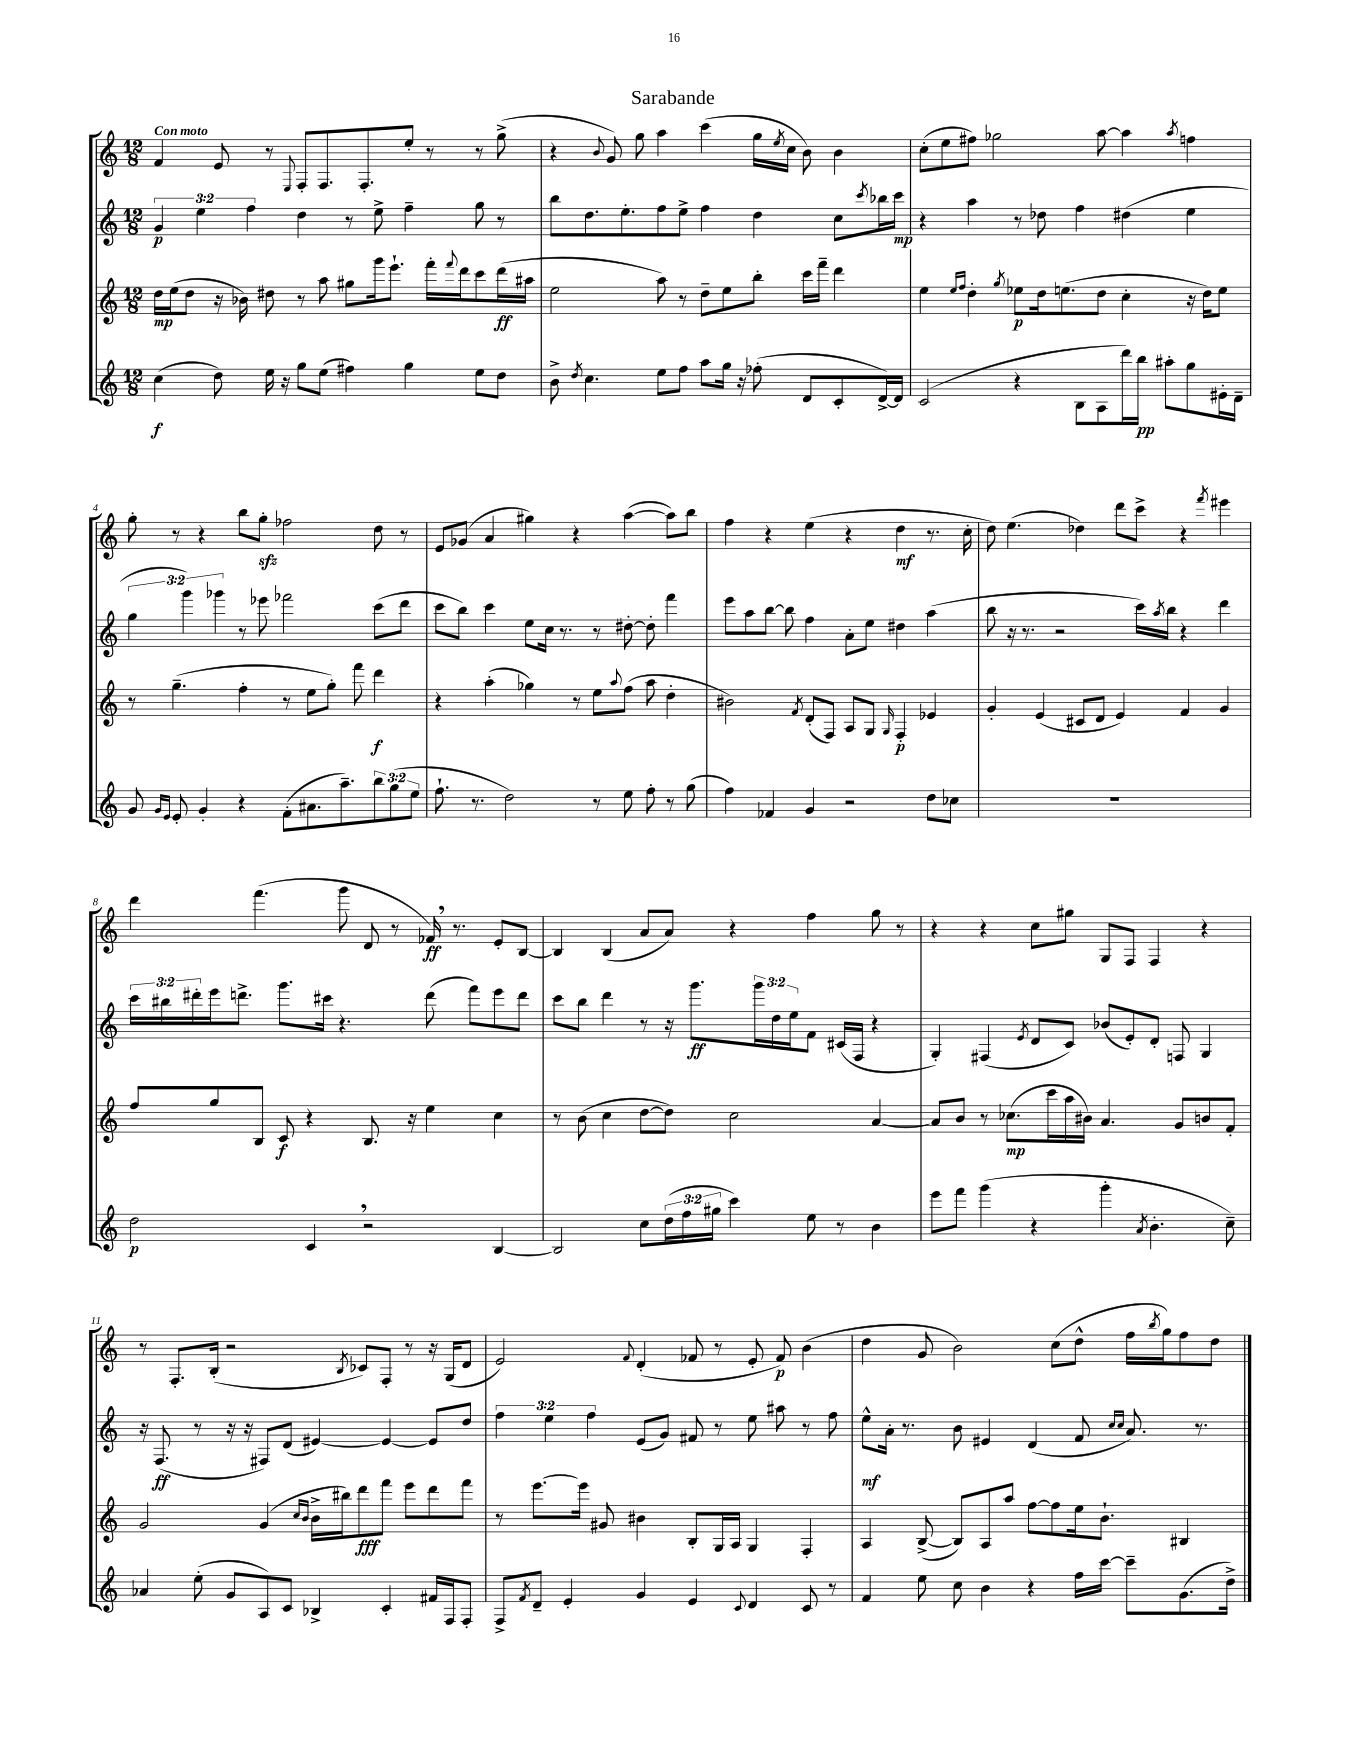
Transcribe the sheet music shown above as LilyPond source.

\header { title = "Sarabande" }
<<
\new StaffGroup <<
\new Staff = "s0" {
    \clef treble \key c \major \numericTimeSignature \time 12/8 \tempo "Con moto"
    f'4 e'8 r8 \appoggiatura { e8 } f8-. f8. f8.-. e''8-. r8 r8 g''8->( |
    r4 \appoggiatura { b'8 } g'8) g''8 a''4 c'''4( g''16 \acciaccatura { e''8 } c''16 b'8) b'4 |
    c''8-.( e''8 fis''8) ges''2 a''8~ a''4 \acciaccatura { a''8 } f''4 |
    g''8-. r8 r4 b''8 g''8-.\sfz fes''2 d''8 r8 |
    e'8 ges'8( a'4 gis''4) r4 a''4~( a''8) b''8 |
    f''4 r4 e''4( r4 d''4\mf r8. c''16-. |
    d''8) e''4.( des''4) d'''8 c'''8-> r4 \acciaccatura { f'''8 } eis'''4 |
    d'''4 f'''4.( g'''8 d'8 r8 fes'16\ff) \breathe r8. e'8-. b8~ |
    b4 b4( a'8 a'8) r4 f''4 g''8 r8 |
    r4 r4 c''8 gis''8 g8 f8 f4 r4 |
    r8 f8.-. b16-.( r2 \acciaccatura { b8 } ces'8) f8-. r8 r16 g16( d'8 |
    e'2) \appoggiatura { f'8 } d'4-.( fes'8 r8 e'8-. fes'8\p) b'4( |
    d''4 g'8 b'2) c''8( d''8-^ f''16 \acciaccatura { b''8 } g''16) f''8 d''8 \bar "|." |
}
\new Staff = "s1" {
    \clef treble \key c \major \numericTimeSignature \time 12/8 \override Staff.TupletNumber.text = #tuplet-number::calc-fraction-text
    \tuplet 3/2 { g'4\p e''4 f''4 } d''4 r8 e''8-> f''4-- g''8 r8 |
    b''8 d''8. e''8.-. f''8 e''8-> f''4 d''4 c''8 \acciaccatura { c'''8 } bes''16 c'''16\mp |
    r4 a''4 r8 des''8 f''4 dis''4( e''4 |
    \tuplet 3/2 { g''4 g'''4) ges'''4 } r8 ees'''8 fes'''2 c'''8( d'''8 |
    c'''8 b''8) c'''4 e''8 c''16 r8. r8 dis''8~-. dis''8-. f'''4 |
    e'''8 a''8 b''8~ b''8 f''4 a'8-. e''8 dis''4 a''4( |
    b''8 r16 r8. r2 c'''16) \acciaccatura { a''8 } b''16 r4 d'''4 |
    \tuplet 3/2 { c'''16 bis''16 dis'''16-. } e'''16 d'''8.-> g'''8. cis'''16 r4. d'''8( f'''8) e'''8 d'''8 |
    c'''8 b''8 d'''4 r8 r16 g'''8.\ff \tuplet 3/2 { g'''16 d''16 e''16 } f'8 cis'16( f16 r4 |
    g4-.) fis4( \acciaccatura { e'8 } d'8 c'8) bes'8( e'8-.) d'8-. f8 g4 |
    r16 f8.\ff( r8 r16 r16 fis8) d'8( eis'4~) eis'4~ eis'8 d''8 |
    \tuplet 3/2 { f''4 e''4 f''4 } e'8( g'8) fis'8 r8 e''8 ais''8 r8 f''8 |
    e''8-^\mf a'16-. r8. b'8 eis'4 d'4( f'8 \grace { c''16 c''16 } a'8.) r8. \bar "|." |
}
\new Staff = "s2" {
    \clef treble \key c \major \numericTimeSignature \time 12/8
    d''16\mp e''16( d''8 r16 bes'16) dis''8 r8 a''8 gis''8 g'''16 e'''8.-! f'''16-. \appoggiatura { f'''8 } d'''16 c'''8 d'''16\ff( ais''16 |
    e''2 a''8) r8 d''8-- e''8 b''8-. c'''16 f'''16-- d'''4 |
    e''4 \grace { e''16 f''16 } d''4-. \acciaccatura { g''8 } ees''8\p d''16 e''8.( d''8 c''4-. r16 d''16) e''8 |
    r8 g''4.--( f''4-. r8 e''8 g''8-.) f'''8 d'''4\f |
    r4 a''4-.( ges''4) r8 e''8 \appoggiatura { a''8 } f''8( a''8 d''4-. |
    bis'2) \acciaccatura { f'8 } d'8-.( f8) a8 g8 \grace { g16 } f4-.\p ees'4 |
    g'4-. e'4( cis'8 d'8 e'4) f'4 g'4 |
    f''8 g''8 b8 c'8\f r4 b8. r16 e''4 c''4 |
    r8 b'8( c''4 d''8~ d''8) c''2 a'4~ |
    a'8 b'8 r8 ces''8.\mp( c'''16 a''16 bis'16) a'4. g'8 b'8 f'8-. |
    g'2 g'4( \grace { c''16 b'16 } b'16-> bis''16) d'''8\fff f'''8 e'''8 d'''8 f'''8 |
    r8 e'''8.~ e'''16 gis'8 bis'4 b8-. g16 a16 g4 f4-. |
    a4 b8~->( b8) a8 a''8 f''8~ f''8 e''16 b'8.-! bis4 \bar "|." |
}
\new Staff = "s3" {
    \clef treble \key c \major \numericTimeSignature \time 12/8 \override Staff.TupletNumber.text = #tuplet-number::calc-fraction-text
    c''4\f( d''8) e''16 r16 g''8 e''8( fis''4) g''4 e''8 d''8 |
    b'8-> \acciaccatura { d''8 } c''4. e''8 f''8 a''8 g''16 r16 fes''8-.( d'8 c'8-. d'16~->) d'16 |
    c'2( r4 b8 a8 d'''16) b''16\pp ais''8-. g''8 eis'16-. d'16-- |
    g'8 \grace { g'16 e'16 } e'8-. g'4-. r4 f'8-.( ais'8. a''8.--) \tuplet 3/2 { b''8 g''8( e''8 } |
    f''8.-! r8. d''2) r8 e''8 f''8-. r8 g''8( |
    f''4) fes'4 g'4 r2 d''8 ces''8 |
    R1. |
    d''2\p c'4 \breathe r2 b4~ |
    b2 c''8 \tuplet 3/2 { d''16( f''16 gis''16 } c'''4) e''8 r8 b'4 |
    e'''8 f'''8 g'''4( r4 g'''4-. \acciaccatura { a'8 } b'4.-. c''8--) |
    aes'4 e''8-.( g'8 a8) c'8 bes4-> c'4-. fis'16 f16 f8-. |
    f8-> \acciaccatura { f'8 } d'8-- e'4-. g'4 e'4 \appoggiatura { c'8 } d'4 c'8 r8 |
    f'4 e''8 c''8 b'4 r4 f''16 c'''16~ c'''8-- g'8.( d''16->) \bar "|." |
}
>>
>>
